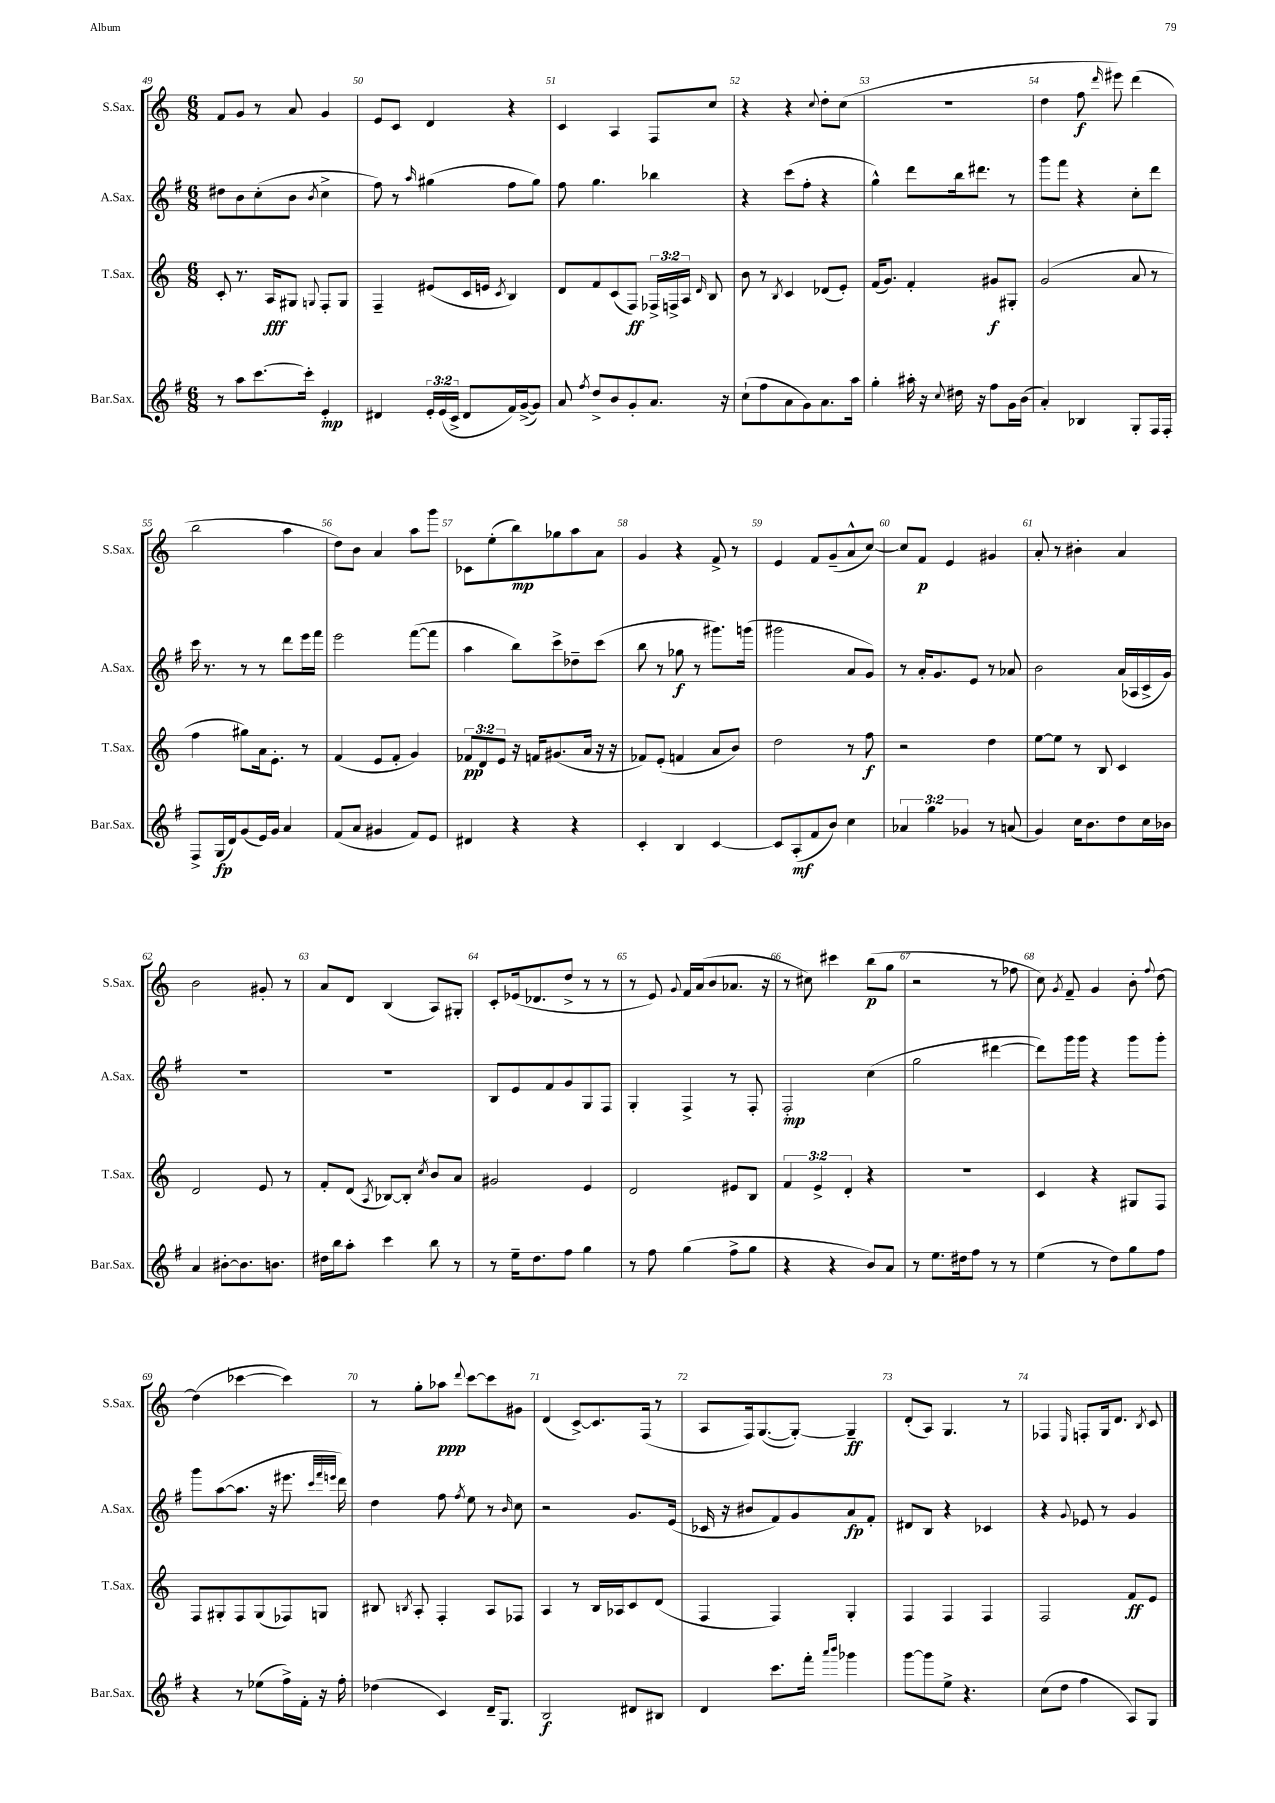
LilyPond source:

<<
\new StaffGroup <<
\new Staff = "s0" \with { instrumentName = "S.Sax." shortInstrumentName = "S.Sax." } {
    \clef treble \key c \major \numericTimeSignature \time 6/8
    \autoBeamOff f'8[ g'8] r8 a'8 g'4 |
    e'8[ c'8] d'4 r4 |
    c'4 a4 f8[ c''8] |
    r4 r4 \appoggiatura { c''8 } d''8[-. c''8]( |
    R2. |
    d''4 f''8\f \grace { d'''16 } eis'''8) d'''4( |
    b''2 a''4 |
    d''8[) b'8] a'4 a''8[ g'''8] |
    ces'8[ e''8-.( b''8\mp) ges''8 a''8 a'8] |
    g'4 r4 f'8-> r8 |
    e'4 f'8[ g'8--( a'8-^ c''8]~) |
    c''8[ f'8]\p e'4 gis'4 |
    a'8-. r8 bis'4-. a'4 |
    b'2 gis'8-. r8 |
    a'8[ d'8] b4( a8[) gis8]-. |
    c'8[-. ees'16( des'8. d''8]-> r8 r8 |
    r8 e'8) \appoggiatura { g'8 } f'16[ a'16( b'8 aes'8.] r16 |
    r8 cis''8) cis'''4 b''8[\p( g''8] |
    r2 r8 fes''8 |
    c''8) \acciaccatura { g'8 } f'8-- g'4 b'8-. \appoggiatura { f''8 } d''8~ |
    d''4( ces'''4~ ces'''4) |
    r8 g''8[-. aes''8]\ppp \appoggiatura { d'''8 } c'''8[~ c'''8 gis'8] |
    d'4( c'8[~->) c'8. f16]( r8 |
    a8[ f16) g8.~( g8]~-.) g4--\ff |
    d'8[-.( a8]) g4. r8 |
    fes4 \grace { e16 } f8[-. g16 d'8.] \acciaccatura { b8 } c'8 \bar "|." |
}
\new Staff = "s1" \with { instrumentName = "A.Sax." shortInstrumentName = "A.Sax." } {
    \clef treble \key g \major \numericTimeSignature \time 6/8
    \autoBeamOff dis''8[ b'8 c''8-.( b'8] \acciaccatura { b'8 } c''4-> |
    fis''8) r8 \grace { a''16 } gis''4( fis''8[ gis''8]) |
    fis''8 g''4. bes''4 |
    r4 c'''8[( fis''8]-. r4 |
    g''4-^) d'''8[ b''16 dis'''8.] r8 |
    g'''8[ fis'''8] r4 c''8[-. d'''8] |
    c'''16 r8. r8 r8 d'''8[ e'''16 fis'''16] |
    e'''2 fis'''8[~( fis'''8] |
    a''4 b''8[) c'''8-> des''8-- c'''8]( |
    b''8 r8 ges''8\f r8 gis'''8.[) g'''16]( |
    gis'''2 a'8[ g'8]) |
    r8 a'16[-. g'8. e'8] r8 aes'8 |
    b'2 a'16[( aes16 c'16-> g'16]) |
    R2. |
    R2. |
    b8[ e'8 fis'8 g'8 g8 fis8] |
    g4-. fis4-> r8 fis8-. |
    fis2-.\mp c''4( |
    g''2 dis'''4~ |
    dis'''8[) g'''16 g'''16] r4 g'''8[ g'''8]-. |
    g'''8[ a''8~( a''8.] r16 eis'''8. \grace { c'''32[ fis'''32 e'''32] } d'''16) |
    d''4 fis''8 \acciaccatura { fis''8 } e''8 r8 \grace { b'16 } c''8 |
    r2 g'8.[ e'16]( |
    ces'16 r16 bis'8[ fis'8) g'8 a'8\fp fis'8]-. |
    dis'8[ b8] r4 ces'4 |
    r4 \appoggiatura { g'8 } ees'8 r8 g'4 \bar "|." |
}
\new Staff = "s2" \with { instrumentName = "T.Sax." shortInstrumentName = "T.Sax." } {
    \clef treble \key c \major \numericTimeSignature \time 6/8 \override Staff.TupletNumber.text = #tuplet-number::calc-fraction-text
    \autoBeamOff c'8-. r8. a16[\fff gis8] \appoggiatura { g8 } f8[-. g8] |
    f4-- eis'8[( c'16 e'16] \acciaccatura { c'8 } b4) |
    d'8[ f'8 c'8( f8]\ff) \tuplet 3/2 { fes16[-> f16-> a16] } \grace { d'16 } b8 |
    b'8 r8 \acciaccatura { b8 } c'4 des'8[( e'8]-.) |
    f'16[( g'8.]) f'4-. gis'8[\f gis8]-. |
    g'2( a'8 r8 |
    f''4 gis''8[) a'16 e'8.]-. r8 |
    f'4( e'8[ f'8]-. g'4) |
    \tuplet 3/2 { fes'8[\pp d'8 e'8] } r16 f'16[ gis'8.( a'16] r16 r16 |
    fes'8[) e'8]-.( f'4 a'8[ b'8]) |
    d''2 r8 f''8\f |
    r2 d''4 |
    e''8[~ e''8] r8 b8 c'4 |
    d'2 e'8 r8 |
    f'8[-. d'8]( \acciaccatura { a8 } bes8[~) bes8]-. \acciaccatura { c''8 } b'8[ a'8] |
    gis'2 e'4 |
    d'2 eis'8[ b8] |
    \tuplet 3/2 { f'4 e'4-> d'4-. } r4 |
    R2. |
    c'4 r4 gis8[ f8] |
    f8[ gis8-. f8 gis8( fes8) g8] |
    bis8 \acciaccatura { b8 } a8-. f4-. a8[ fes8] |
    a4 r8 b16[ aes16 c'8 d'8]( |
    f4 f4) g4-. |
    f4 f4 f4 |
    f2 f'8[\ff e'8] \bar "|." |
}
\new Staff = "s3" \with { instrumentName = "Bar.Sax." shortInstrumentName = "Bar.Sax." } {
    \clef treble \key g \major \numericTimeSignature \time 6/8 \override Staff.TupletNumber.text = #tuplet-number::calc-fraction-text
    \autoBeamOff r8 a''8[ c'''8.~ c'''16]-. e'4-.\mp |
    dis'4 \tuplet 3/2 { e'16[-. e'16( c'16]-> } dis'8[ fis'16) g'16~->( g'8]) |
    a'8 \acciaccatura { fis''8 } d''8[-> b'8 g'8-. a'8.] r16 |
    c''8[-!( fis''8 a'8 g'8) a'8. a''16] |
    g''4-. ais''16-. r16 \appoggiatura { c''8 } dis''16 r16 fis''8[ g'16 b'16]( |
    a'4-.) bes4 g8[-. fis16 fis16]-. |
    fis8[-> g16\fp( d'16) g'8( e'16) g'16] a'4 |
    fis'8[( a'8] gis'4 fis'8[) e'8] |
    dis'4 r4 r4 |
    c'4-. b4 c'4~ |
    c'8[ a8-.\mf( fis'8 b'8]) c''4 |
    \tuplet 3/2 { aes'4 g''4 ges'4 } r8 a'8( |
    g'4) c''16[ b'8. d''8 c''16 bes'16] |
    a'4 bis'8[~-. bis'8. b'8.] |
    dis''16[ b''16 a''8]-. c'''4 b''8 r8 |
    r8 e''16[-- d''8. fis''8] g''4 |
    r8 fis''8 g''4( fis''8[-> g''8] |
    r4 r4 b'8[) a'8] |
    r8 e''8.[ dis''16 fis''8] r8 r8 |
    e''4( r8 d''8[) g''8 fis''8] |
    r4 r8 ees''8[( fis''16->) fis'16]-. r16 fis''16-. |
    des''4( c'4) d'16[-- g8.] |
    b2\f dis'8[ bis8] |
    d'4 c'''8.[ fis'''16]-. \grace { a'''16[ b'''16] } ges'''4 |
    g'''8[~ g'''8 e''8]-> r4. |
    c''8[( d''8] fis''4 a8[) g8] \bar "|." |
}
>>
>>
\layout { \context { \Score currentBarNumber = #49 \override BarNumber.break-visibility = ##(#f #t #t) barNumberVisibility = #all-bar-numbers-visible } }
